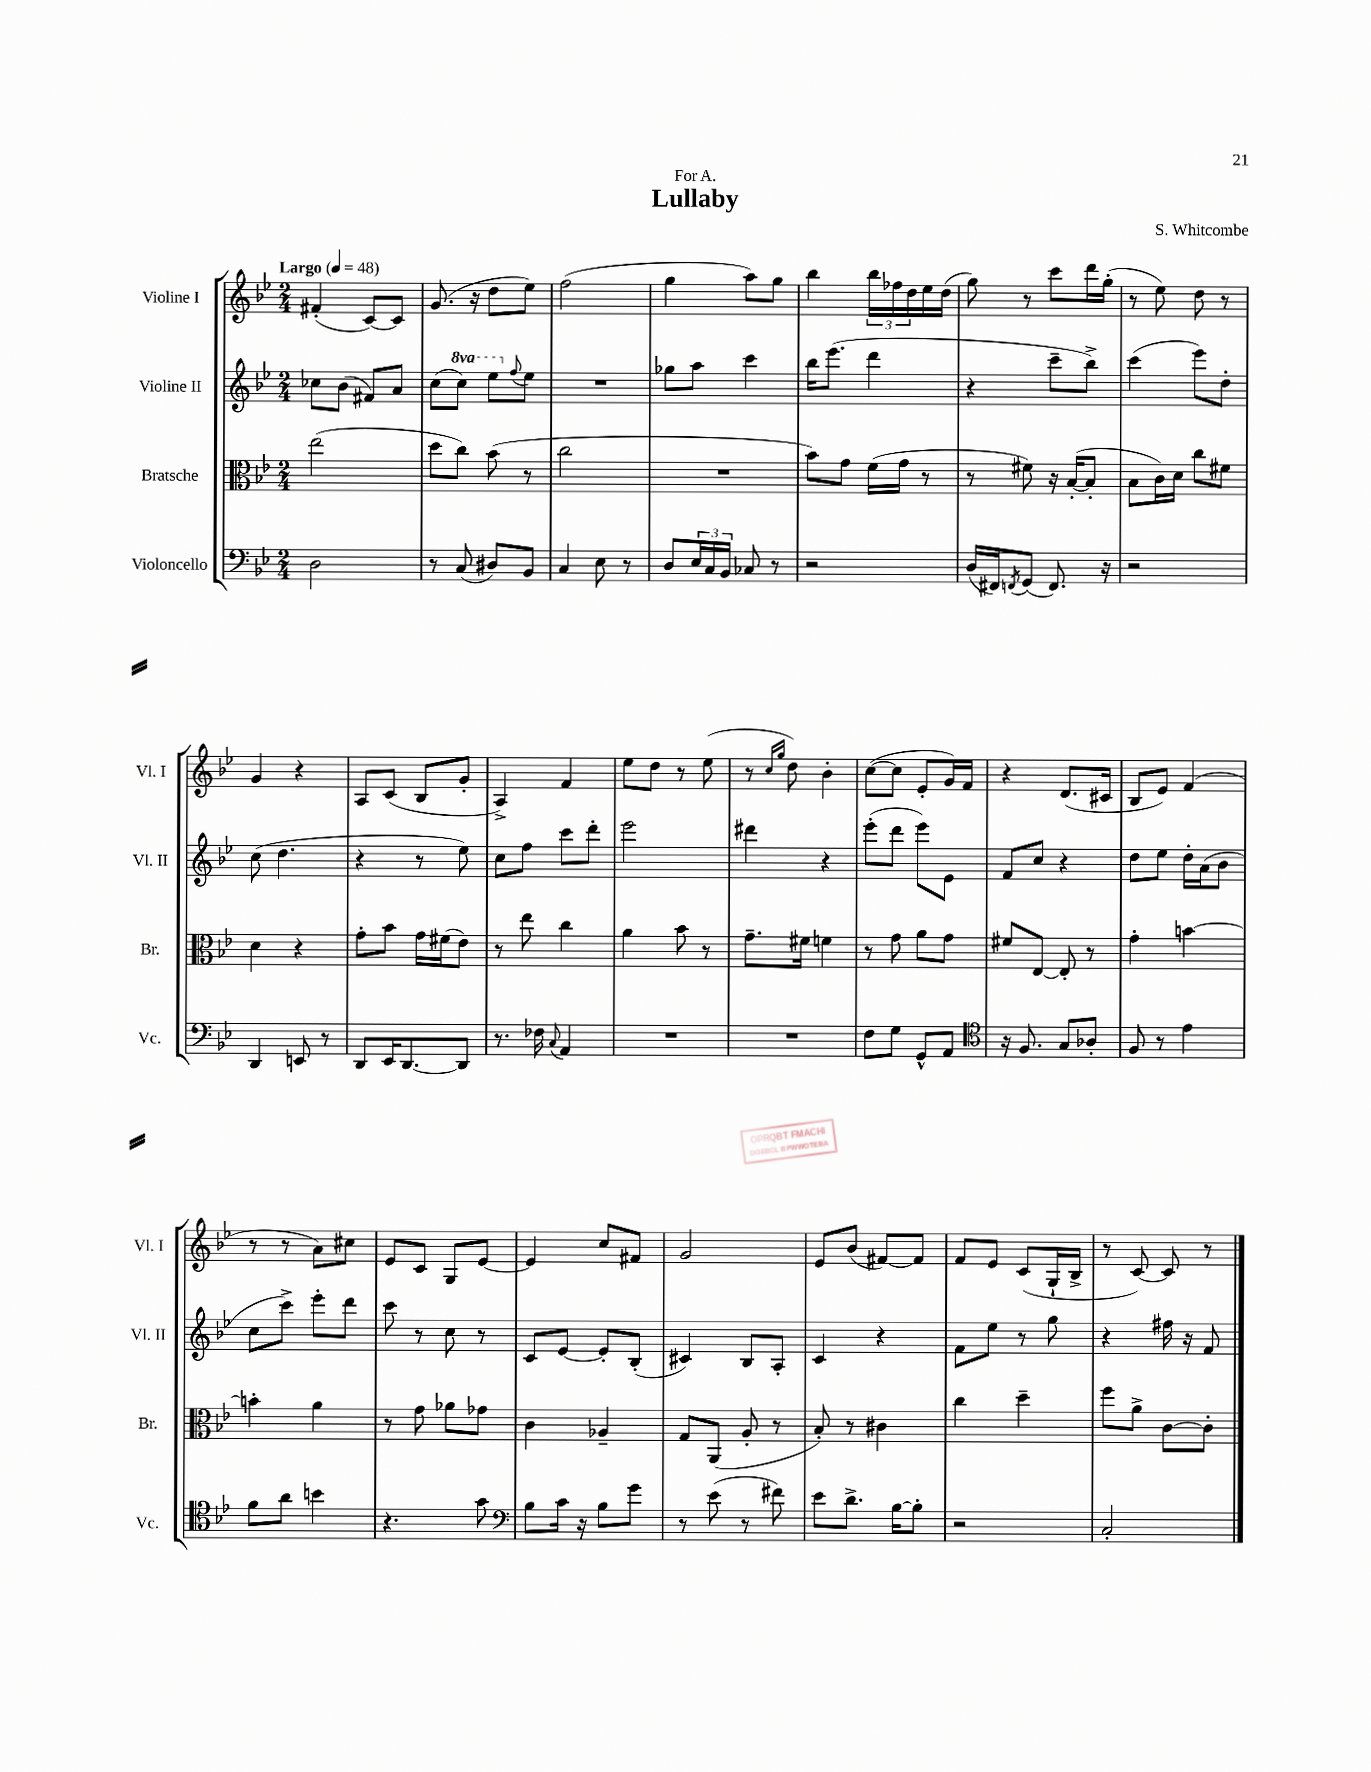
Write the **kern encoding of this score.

**kern	**kern	**kern	**kern
*part4	*part3	*part2	*part1
*staff4	*staff3	*staff2	*staff1
*I"Violoncello	*I"Bratsche	*I"Violine II	*I"Violine I
*I'Vc.	*I'Br.	*I'Vl. II	*I'Vl. I
*clefF4	*clefC3	*clefG2	*clefG2
*k[b-e-]	*k[b-e-]	*k[b-e-]	*k[b-e-]
*M2/4	*M2/4	*M2/4	*M2/4
*MM48	*MM48	*MM48	*MM48
=1	=1	=1	=1
!	!	!	!LO:TX:a:B:t=Largo
2D\	(2ee-\	8cc-X\L	(4f#X'/
.	.	(8b-\J	.
.	.	8f#X/L)	[8c/L)
.	.	8a/J	8c/J]
=2	=2	=2	=2
8r	8dd\L	(8cc\L	(8.g/
*	*	*8va	*
(8C/	8cc\J)	8ccc\J)	.
.	.	.	16r
8D#X/L)	(8b-\	8eee-\L	8dd\L
*	*	*X8va	*
.	.	8qqff/	.
8BB-/J	8r	8ee-\J	8ee-\J)
=3	=3	=3	=3
4C/	2cc\	2r	(2ff\
8E-\	.	.	.
8r	.	.	.
=4	=4	=4	=4
8D/L	2r	8gg-X\L	4gg\
24E-/L	.	8aa\J	.
24C/	.	.	.
24BB-/JJ	.	.	.
8C-X/	.	4ccc\	8aa\L)
8r	.	.	8gg\J
=5	=5	=5	=5
2r	8b-\L)	16bb-\KL	4bb-\
.	.	(8.eee-\J	.
.	8g\J	.	.
.	(16f\LL	4ddd\	24bb-\LL
.	.	.	24ff-X\
.	16g\JJ	.	.
.	.	.	24dd\
.	8r	.	16ee-\
.	.	.	(16dd\JJ
=6	=6	=6	=6
(16D/LL	8r	4r	8gg\)
16FF#X/J)	.	.	.
8qFFn/	.	.	.
(8GG/J	8f#X\)	.	8r
8.FF/)	16r	8ccc~\L	8ccc\L
.	([16B-'/KL	.	.
.	8B-'/J]	8bb-^\J)	16ddd\L
16r	.	.	(16gg'\JJ
=7	=7	=7	=7
2r	8B-\L	(4ccc\	8r
.	16c\L)	.	8ee-\)
.	16d\JJ	.	.
.	8cc\L	8eee-\L)	8dd\
.	8f#X\J	8dd'\J	8r
!!LO:LB:g=z
=8	=8	=8	=8
4DD/	4d\	(8cc\	4g/
.	.	4.dd\	.
8EEn/	4r	.	4r
8r	.	.	.
=9	=9	=9	=9
8DD/L	8g'\L	4r	8A/L
16EE-/K	8b-\J	.	(8c/J
[8.DD/	.	.	.
.	16g\LL	8r	8B-/L
.	(16f#X\J	.	.
8DD/J]	8e-\J)	8ee-\)	8g'/J
=10	=10	=10	=10
8.r	8r	8cc\L	4A^/)
.	8ee-\	8ff\J	.
16F-X\	.	.	.
8qqC/	.	.	.
4AA/	4cc\	8ccc\L	4f/
.	.	8ddd'\J	.
=11	=11	=11	=11
2r	4a\	2eee-\	8ee-\L
.	.	.	8dd\J
.	8b-\	.	8r
.	8r	.	(8ee-\
=12	=12	=12	=12
2r	8.g~\L	4ddd#X\	8r
.	.	.	16qqcc/LL
.	.	.	16qqgg/JJ
.	.	.	8dd\)
.	16f#X\Jk	.	.
.	4fn\	4r	4b-'\
=13	=13	=13	=13
8F\L	8r	(8eee-'\L	([8cc\L
8G\J	8g\	8ddd\J	8cc\J]
8GG^^/L	8a\L	8eee-\L)	8e-'/L
8AA/J	8g\J	8e-\J	16g/L)
.	.	.	16f/JJ
=14	=14	=14	=14
*clefC4	*	*	*
16r	8f#X/L	8f/L	4r
8.F/	.	.	.
.	[8E-/J	8cc/J	.
8G/L	8E-'/]	4r	(8.d/L
8A-X'/J	8r	.	.
.	.	.	16c#X/Jk
=15	=15	=15	=15
8F/	4g'\	8dd\L	8B-/L
8r	.	8ee-\J	8e-/J)
4e-\	[4bn\	16dd'\LL	(4f/
.	.	(16a\J	.
.	.	8b-\J	.
!!LO:LB:g=z
=16	=16	=16	=16
8f\L	4bn'\]	8cc\L	8r
8a\J	.	8ccc^\J)	8r
4bn\	4a\	8eee-'\L	8a\L)
.	.	8ddd\J	8cc#X\J
=17	=17	=17	=17
4.r	8r	8ccc\	8e-/L
.	8g\	8r	8c/J
.	8a-X\L	8cc\	8G/L
8g\	8g-X\J	8r	[8e-/J
=18	=18	=18	=18
*clefF4	*	*	*
8B-\L	4c\	8c/L	4e-/]
16c\Jk	.	[8e-/J	.
16r	.	.	.
8B-\L	4A-X~/	8e-'/L]	8cc/L
8g\J	.	(8B-'/J	8f#X/J
=19	=19	=19	=19
8r	8G/L	4c#X/)	2g/
(8e-\	(8AA/J	.	.
8r	8A'/	8B-/L	.
8f#X\)	8r	8A'/J	.
=20	=20	=20	=20
8e-\L	8B-'/)	4c/	8e-/L
8.d^\J	8r	.	(8b-/J
.	4c#X\	4r	[8f#X/L)
[16B-\KL	.	.	.
8B-'\J]	.	.	8f#/J]
=21	=21	=21	=21
2r	4cc\	8f\L	8f/L
.	.	8ee-\J	8e-/J
.	4dd~\	8r	(8c/L
.	.	8gg\	16G`/L
.	.	.	16B-^/JJ
=22	=22	=22	=22
2C'/	8ff\L	4r	8r
.	8a^\J	.	[8c/)
.	[8c\L	16ff#X\	8c/]
.	.	16r	.
.	8c'\J]	8f/	8r
==	==	==	==
*-	*-	*-	*-
